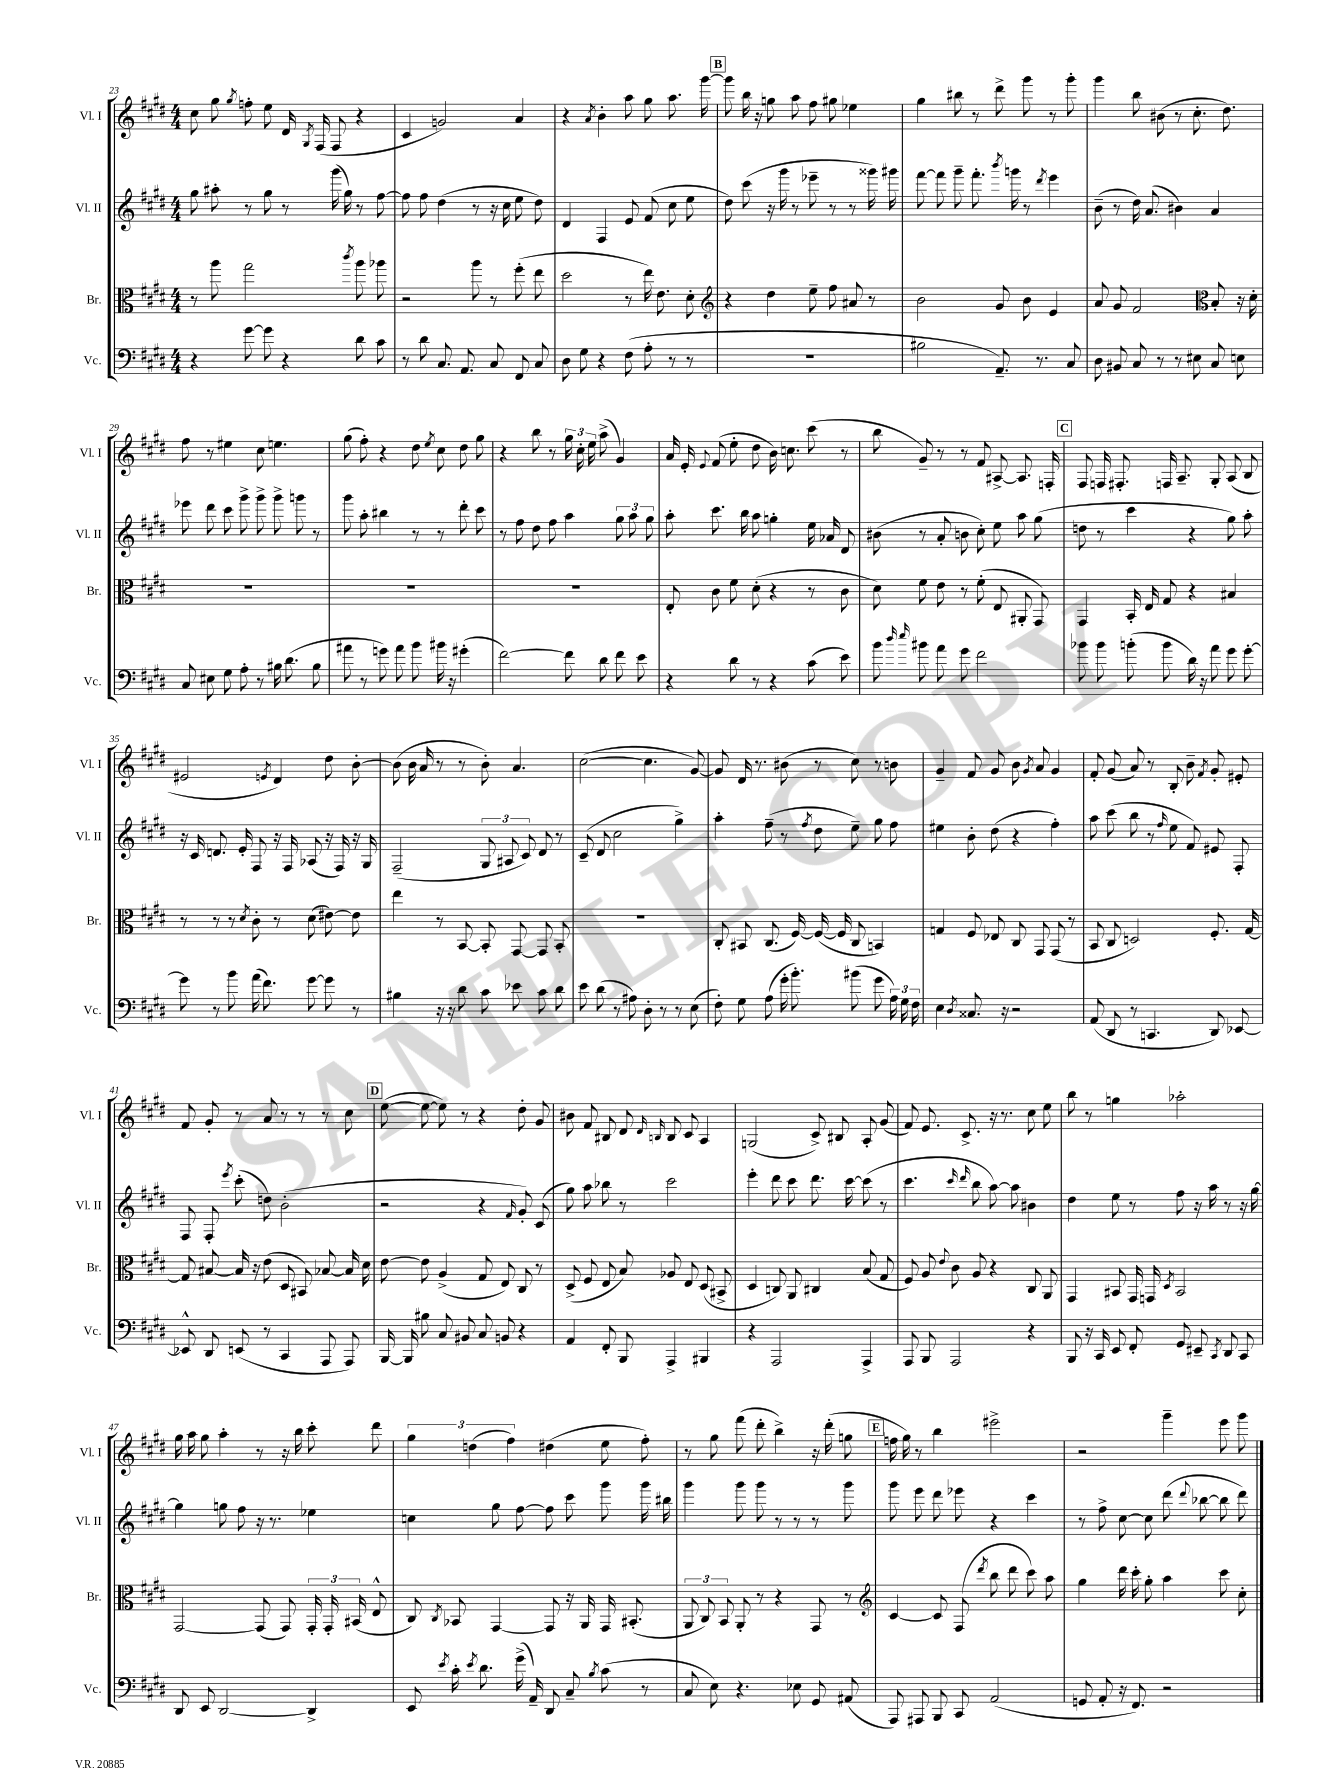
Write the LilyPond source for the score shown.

<<
\new StaffGroup <<
\new Staff = "s0" \with { instrumentName = "Vl. I" shortInstrumentName = "Vl. I" } {
    \clef treble \key e \major \numericTimeSignature \time 4/4
    \autoBeamOff cis''8 gis''8 \acciaccatura { gis''8 } f''8-. e''8 dis'16 \acciaccatura { gis8 } fis16( fis8 r4 |
    cis'4 g'2) a'4 |
    r4 \acciaccatura { a'8 } b'4-. a''8 gis''8 a''8. gis'''16~ |
    \mark \markup { \box "B" } gis'''8 b''16 r16 g''8 a''8 fis''8 gis''8 ees''4 |
    gis''4 bis''8 r8 dis'''8-> gis'''8 r8 gis'''8-. |
    gis'''4 b''8 bis'8( r8 cis''8.-. dis''8.) |
    fis''8 r8 eis''4 cis''8 e''4. |
    gis''8( fis''8-.) r4 dis''8 \acciaccatura { e''8 } cis''8 dis''8 gis''8 |
    r4 b''8 r8 \tuplet 3/2 { gis''16 cis''16-. e''16 } a''8->( gis'4) |
    a'16 e'16-. \appoggiatura { e'8 } fis'8( e''8-. dis''8 b'16) c''8. cis'''8( r8 |
    b''8 gis'8--) r8 r8 fis'8 ais8~-> ais8. f16-. |
    \mark \markup { \box "C" } fis8 f16 fis8.-. f16 a8.-- gis8-. a8( b8 |
    eis'2 \acciaccatura { e'8 } dis'4) dis''8 b'8~-. |
    b'8( b'16 a'16 r8 r8 b'8-.) a'4. |
    cis''2~( cis''4. gis'8~) |
    gis'8 dis'16 r8. bis'8( r8 cis''8) r8 b'8 |
    gis'4-- fis'8 gis'8 b'8 \acciaccatura { gis'8 } a'8 gis'4 |
    fis'8-. gis'8( a'8) r8 b8-. b'8-- \acciaccatura { fis'8 } gis'8-. eis'8-. |
    fis'8 gis'8-. r8 a'8 r8 r8 r8 cis''8 |
    \mark \markup { \box "D" } e''8~( e''8~ e''8) r8 r4 dis''8-. gis'8 |
    bis'8 fis'8 bis8 dis'8 \grace { dis'16 b16 } b8 cis'8 a4 |
    g2( cis'8->) bis8 a8-. gis'8( |
    fis'8) e'8. cis'8.-> r16 r8. cis''8 e''8 |
    b''8 r8 g''4 aes''2-. |
    gis''16 a''16 gis''8 a''4-. r8 r16 b''16 cis'''8-. dis'''8 |
    \tuplet 3/2 { gis''4 d''4( fis''4) } dis''4( e''8 fis''8-.) |
    r8 gis''8 fis'''8( dis'''8-. b''4->) r16 dis'''16-.( g''8 |
    \mark \markup { \box "E" } f''16 gis''16) r8 b''4 eis'''2-> |
    r2 gis'''4-- e'''8 gis'''8 \bar "|." |
}
\new Staff = "s1" \with { instrumentName = "Vl. II" shortInstrumentName = "Vl. II" } {
    \clef treble \key e \major \numericTimeSignature \time 4/4
    \autoBeamOff gis''8 ais''8-. r8 gis''8 r8 gis'''16( gis''16) r8 fis''8~ |
    fis''8 fis''8 dis''4( r8 r16 cis''16 e''8 dis''8) |
    dis'4 fis4 e'8 fis'8( cis''8 e''8 |
    \mark \markup { \box "B" } dis''8) cis'''8( r16 gis'''16 r8 ees'''8-- r8 r8 gisis'''16) gis'''16 |
    fis'''8~ fis'''8 gis'''8-- fis'''8.-. \acciaccatura { b'''8 } g'''16 r8 \acciaccatura { dis'''8 } e'''4 |
    b'8--( r8 dis''16) a'8.( bis'4) a'4 |
    ees'''8 dis'''8 cis'''8 gis'''8-> gis'''8-> gis'''8-> g'''8 r8 |
    gis'''8 a''8-. bis''4 r8 r8 dis'''8-. cis'''8 |
    r8 fis''8 dis''8 fis''8 a''4 \tuplet 3/2 { gis''8 a''8 gis''8 } |
    a''8-. cis'''8. b''16 a''8 g''4-. e''16 aes'16 dis'8 |
    bis'8( r8 a'8-. b'8 cis''8-.) e''8 a''8 gis''8( |
    \mark \markup { \box "C" } d''8 r8 cis'''4 r4 gis''8) a''8-. |
    r16 cis'16 d'8. e'16-. fis8 r16 fis16 aes8( r16 fis16) r16 gis16 |
    fis2--( \tuplet 3/2 { gis8 ais8 cis'8) } dis'8 r8 |
    cis'8--( dis'8 cis''2 gis''4->) |
    a''4-. fis''8--( r8 \acciaccatura { fis''8 } dis''8 e''8--) gis''8 fis''8 |
    eis''4 b'8-. dis''8( r4 fis''4-.) |
    a''8 cis'''8( b''8 r8 \grace { fis''16 } e''8 fis'8) eis'8 fis8-. |
    fis8 fis8-. \acciaccatura { e'''8 } cis'''8-.( d''8) b'2-.( |
    \mark \markup { \box "D" } r2 r4 \grace { fis'16 } gis'8-.) cis'8( |
    gis''8) a''8 bes''8 r8 cis'''2 |
    e'''4-. dis'''8 cis'''8 dis'''8. cis'''16~ cis'''8( r8 |
    cis'''4. \grace { cis'''16 dis'''16 } b''8 a''8~) a''8 bis'4 |
    dis''4 e''8 r8 fis''8 r16 a''16 r8 r16 gis''16~ |
    gis''4 g''8 fis''8 r16 r8. ees''4 |
    c''4 gis''8 fis''8~ fis''8 cis'''8 gis'''8 gis'''16 bis''16 |
    gis'''4 gis'''8 gis'''8 r8 r8 r8 gis'''8 |
    \mark \markup { \box "E" } gis'''8 e'''8 dis'''8 ees'''8 r4 cis'''4 |
    r8 fis''8-> cis''8~ cis''8 dis'''8( \appoggiatura { dis'''8 } bes''8~ bes''8 dis'''8) \bar "|." |
}
\new Staff = "s2" \with { instrumentName = "Br." shortInstrumentName = "Br." } {
    \clef alto \key e \major \numericTimeSignature \time 4/4
    \autoBeamOff r8 a''8 gis''2 \acciaccatura { cis'''8 } a''8 aes''8 |
    r2 a''8 r8 fis''8-.( e''8 |
    dis''2 r8 e''16) e'8. dis'8-. |
    \mark \markup { \box "B" } \clef treble r4 dis''4 e''8-- fis''8 ais'8 r8 |
    b'2 gis'8 b'8 e'4 |
    a'8 gis'8 fis'2 \clef alto b8-. r16 dis'16-. |
    R1 |
    R1 |
    R1 |
    e8-. cis'8 fis'8 dis'8-.( r4 r8 cis'8 |
    dis'8) fis'8 e'8 r8 fis'8-.( e8 ais,8-. gis,8) |
    \mark \markup { \box "C" } gis,4 b,16-. e16 gis8 r4 bis4 |
    r8 r8 r8 \acciaccatura { dis'8 } cis'8-. r8 dis'8( eis'8~) eis'8 |
    e''4 r8 b,8~ b,8-. gis,8~ gis,8 b,8-. |
    R1 |
    cis8-. bis,8 cis8.( fis16~) fis16~( fis16 cis8 b,4) |
    g4 fis8 ees8 cis8 gis,8 gis,8( r8 |
    b,8 cis8 d2) fis8.-. gis16~ |
    gis8 bis8~ bis16 r16 e'8( dis8 bis,8) bes8~ bes16 dis'16 |
    \mark \markup { \box "D" } e'8~ e'8 a4->( gis8 e8) cis8 r8 |
    dis8->( fis8 e8 b8) aes8 e8 dis8( bis,8-> |
    dis4 c8) a,8 cis4 b8( gis8 |
    fis8) a8 \appoggiatura { e'8 } cis'8 a8 r4 cis8 a,8 |
    gis,4 bis,8 gis,16 g,16 \acciaccatura { dis8 } bis,2 |
    gis,2~ gis,8( gis,8) \tuplet 3/2 { gis,16-. gis,16-. bis,16( } e8-^ |
    cis8) \acciaccatura { cis8 } bes,8 gis,4~ gis,8 r16 a,16 gis,16 bis,8.-.( |
    \tuplet 3/2 { a,8 cis8) b,8 } a,8-. r8 r4 gis,8 r8 |
    \mark \markup { \box "E" } \clef treble cis'4~ cis'8 fis8( \acciaccatura { dis'''8 } b''8 dis'''8 cis'''8) a''8 |
    gis''4 dis'''16 cis'''16-. gis''8-. a''4 cis'''8 cis''8-. \bar "|." |
}
\new Staff = "s3" \with { instrumentName = "Vc." shortInstrumentName = "Vc." } {
    \clef bass \key e \major \numericTimeSignature \time 4/4
    \autoBeamOff r4 gis'8~ gis'8 r4 dis'8 cis'8 |
    r8 dis'8 cis8. a,8. cis8 fis,8 cis8 |
    dis8 gis8 r4 fis8( a8-. r8 r8 |
    \mark \markup { \box "B" } R1 |
    bis2 a,8.--) r8. cis8 |
    dis8 bis,8 cis8 r8 r8 eis8 cis8 e8 |
    cis8 eis8 gis8 a8-. r8 bis16 dis'8.( bis8 |
    ais'8 r8 g'8) ais'8 b'8 bis'16 r16 gis'4-.( |
    fis'2~) fis'8 dis'8 fis'8 e'8 |
    r4 dis'8 r8 r4 cis'8( e'8) |
    b'8 \grace { dis''16 e''16 } bis'8 a'8 gis'8 fis'2 |
    \mark \markup { \box "C" } bes'8 bes'8 b'8-.( b'8 dis'16) r16 a'8 gis'8 gis'8~-. |
    gis'8 r8 b'8 a'16( fis'8.) gis'8~ gis'8 r8 |
    bis4 r16 r16 dis'8 cis'8 ees'8 cis'8 dis'8 |
    e'8 dis'8( r8 ais8) dis8-. r8 r8 e8( |
    fis8-.) gis8 a8( gis'16-. b'8.-.) bis'8( gis'8 \tuplet 3/2 { a16) gis16 fis16 } |
    e4 \acciaccatura { dis8 } cisis8. r16 r2 |
    a,8( dis,8 r8 c,4. dis,8) ees,8~ |
    ees,8-^ dis,8 e,8( r8 cis,4 a,,8 a,,8) |
    \mark \markup { \box "D" } b,,16~ b,,16 bis8 cis8 bis,8 cis8 b,8 r4 |
    a,4 fis,8-. b,,8 a,,4-> bis,,4 |
    r4 a,,2 a,,4-> |
    a,,8 b,,8 a,,2 r4 |
    b,,8 r16 cis,16 e,8 fis,8-. gis,8 eis,8-- \acciaccatura { cis,8 } dis,8 cis,8 |
    dis,8 e,8 dis,2~ dis,4-> |
    e,8 \acciaccatura { e'8 } cis'16-. \acciaccatura { e'8 } dis'8. gis'16->( a,16--) dis,8 cis8-- \acciaccatura { b8 } cis'8( r8 |
    cis8 e8) r4. ees8 gis,8 ais,8( |
    \mark \markup { \box "E" } a,,8) ais,,8 b,,8 cis,8 a,2( |
    g,8 a,8-. r16 fis,8.) r2 \bar "|." |
}
>>
>>
\layout { \context { \Score currentBarNumber = #23 } }
